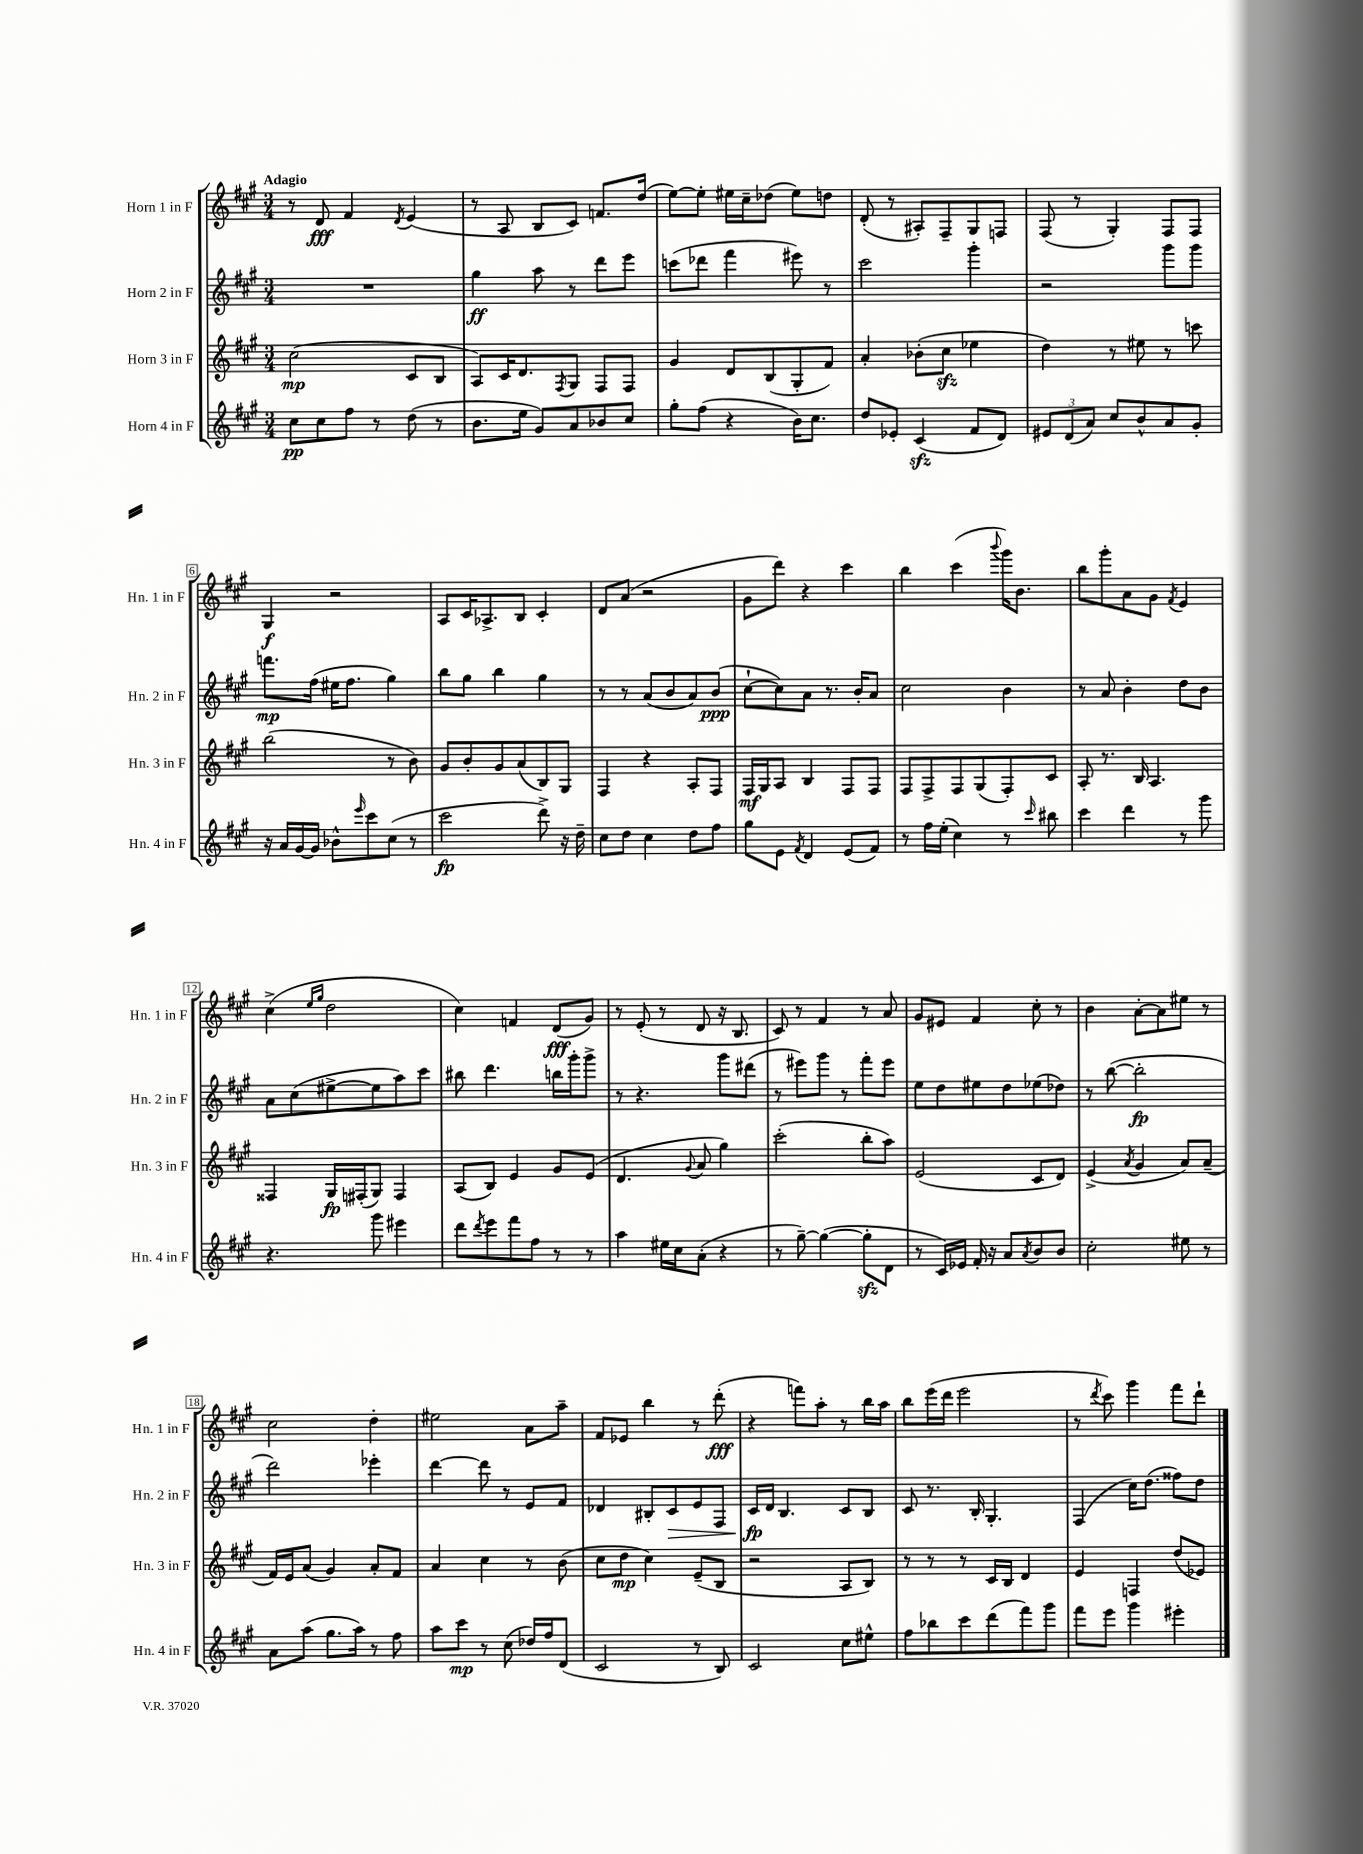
<<
\new StaffGroup <<
\new Staff = "s0" \with { instrumentName = "Horn 1 in F" shortInstrumentName = "Hn. 1 in F" } {
    \clef treble \key a \major \numericTimeSignature \time 3/4 \tempo "Adagio"
    r8 d'8\fff fis'4 \acciaccatura { d'8 } e'4( |
    r8 a8 b8 cis'8) f'8. d''16( |
    e''8~) e''8-. eis''16 cis''16-- des''8( eis''8) d''8 |
    d'8-.( r8 ais8-.) fis8-- gis8 f8 |
    fis8( r8 gis4-.) fis8 fis8 |
    gis4\f r2 |
    a8 cis'16 aes8.-> b8 cis'4-. |
    d'8 a'8( r2 |
    gis'8 d'''8) r4 cis'''4 |
    b''4 cis'''4( \appoggiatura { b'''8 } gis'''16) b'8. |
    b''8 gis'''8-. a'8 gis'8 \acciaccatura { fis'8 } e'4 |
    cis''4->( \grace { e''16 gis''16 } d''2 |
    cis''4) f'4 d'8\fff( gis'8) |
    r8 e'8-.( r8 d'8 r16 b8. |
    cis'8) r8 fis'4 r8 a'8 |
    gis'8 eis'8 fis'4 cis''8-. r8 |
    b'4 a'8~-. a'8 eis''8 r8 |
    cis''2 d''4-. |
    eis''2 a'8 a''8-- |
    fis'8 ees'8 b''4 r8 d'''8-.\fff( |
    r4 f'''8) a''8-. r8 b''16 a''16 |
    b''8 e'''16( d'''16 e'''2 |
    r8 \acciaccatura { d'''8 } cis'''8) gis'''4 fis'''8 d'''8-! \bar "|." |
}
\new Staff = "s1" \with { instrumentName = "Horn 2 in F" shortInstrumentName = "Hn. 2 in F" } {
    \clef treble \key a \major \numericTimeSignature \time 3/4
    R2. |
    gis''4\ff a''8 r8 d'''8 e'''8 |
    c'''8( des'''8 fis'''4 eis'''8) r8 |
    cis'''2 gis'''4-. |
    r2 gis'''8 gis'''8 |
    f'''8.\mp fis''16( eis''16 fis''8. gis''4) |
    b''8 gis''8 b''4 gis''4 |
    r8 r8 a'8( b'8 a'8) b'8\ppp( |
    cis''8~-! cis''8) a'8 r8. b'16-. a'8 |
    cis''2 b'4 |
    r8 a'8 b'4-. d''8 b'8 |
    a'8 cis''8( eis''8~-> eis''8 a''8) cis'''8 |
    bis''8 d'''4. b''16 gis'''16-. gis'''8-> |
    r8 r4. gis'''8 dis'''8( |
    r8 eis'''8) gis'''8 r8 fis'''8-. eis'''8 |
    e''8 d''8 eis''8 d''8 ees''8( des''8) |
    r8 b''8~( b''2-.\fp |
    d'''2) ees'''4-. |
    d'''4~ d'''8 r8 e'8 fis'8 |
    des'4 bis8-. cis'8\> e'8 fis8 |
    cis'16\fp\! d'16 b4. cis'8 b8 |
    cis'8 r8. b16-. gis4.-. |
    fis4( cis''16) d''8.( fisis''8) d''8 \bar "|." |
}
\new Staff = "s2" \with { instrumentName = "Horn 3 in F" shortInstrumentName = "Hn. 3 in F" } {
    \clef treble \key a \major \numericTimeSignature \time 3/4
    cis''2\mp( cis'8 b8 |
    a8) cis'16 d'8. \acciaccatura { fis8 } gis8 fis8 fis8 |
    gis'4 d'8 b8( gis8-. fis'8) |
    a'4-. bes'8-.( cis''8\sfz ees''4 |
    d''4) r8 eis''8 r8 c'''8 |
    b''2( r8 b'8) |
    gis'8 b'8-. gis'8 a'8( b8) gis8 |
    fis4 r4 a8-. fis8 |
    fis16\mf gis16 a8 b4 fis8 fis8 |
    fis8 fis8-> fis8 gis8( fis8-.) cis'8 |
    a8-. r8. b16 a4. |
    fisis4 gis16\fp fis16-.( gis8) fis4 |
    a8( b8) e'4 gis'8 e'8( |
    d'4. \appoggiatura { gis'8 } a'8 gis''4) |
    cis'''2-.( b''8-. a''8) |
    e'2( cis'8 d'8) |
    e'4->( \acciaccatura { a'8 } gis'4 a'8) a'8--( |
    fis'16) e'16 a'8( gis'4) a'8-. fis'8 |
    a'4 cis''4 r8 b'8( |
    cis''8 d''8\mp cis''4) e'8--( b8 |
    r2 a8 b8) |
    r8 r8 r8 cis'16 b16 d'4 |
    e'4 f4 d''8( ees'8) \bar "|." |
}
\new Staff = "s3" \with { instrumentName = "Horn 4 in F" shortInstrumentName = "Hn. 4 in F" } {
    \clef treble \key a \major \numericTimeSignature \time 3/4
    cis''8\pp cis''8 fis''8 r8 d''8( r8 |
    b'8. e''16 gis'8) a'8 bes'8 cis''8 |
    gis''8-. fis''8( r4 b'16) cis''8. |
    d''8 ees'8-. cis'4\sfz( fis'8 d'8) |
    \tuplet 3/2 { eis'8 d'8( a'8) } cis''8 b'8-^ a'8 gis'8-. |
    r16 a'16 gis'16~ gis'16 bes'8-^ \grace { e'''16 } cis'''8 cis''8( r8 |
    cis'''2\fp d'''8->) r16 d''16-- |
    cis''8 d''8 cis''4 d''8 fis''8 |
    gis''8 e'8 \acciaccatura { fis'8 } d'4 e'8( fis'8) |
    r8 fis''16 e''16-.( cis''4) r8 \grace { cis'''16 } bis''8 |
    cis'''4 d'''4 r8 gis'''8 |
    r4. gis'''8 eis'''4 |
    d'''8 \acciaccatura { d'''8 } e'''8 fis'''8 fis''8 r8 r8 |
    a''4 eis''16 cis''16 a'8-.( r4 |
    r8 gis''8~--) gis''4~( gis''8-.\sfz d'8 |
    r8 cis'16) ees'16 fis'16-. r16 a'8 \acciaccatura { a'8 } b'8 b'8 |
    cis''2-. eis''8 r8 |
    a'8 a''8( gis''8. a''16) r8 fis''8 |
    a''8 cis'''8\mp r8 cis''8( des''16) fis''16 d'8( |
    cis'2 r8 b8) |
    cis'2 cis''8 eis''8-^ |
    fis''8 bes''8 cis'''8 d'''8( fis'''8) gis'''8 |
    fis'''8 e'''8 gis'''4 eis'''4-. \bar "|." |
}
>>
>>
\layout { \context { \Score \override BarNumber.stencil = #(make-stencil-boxer 0.1 0.3 ly:text-interface::print) } }
